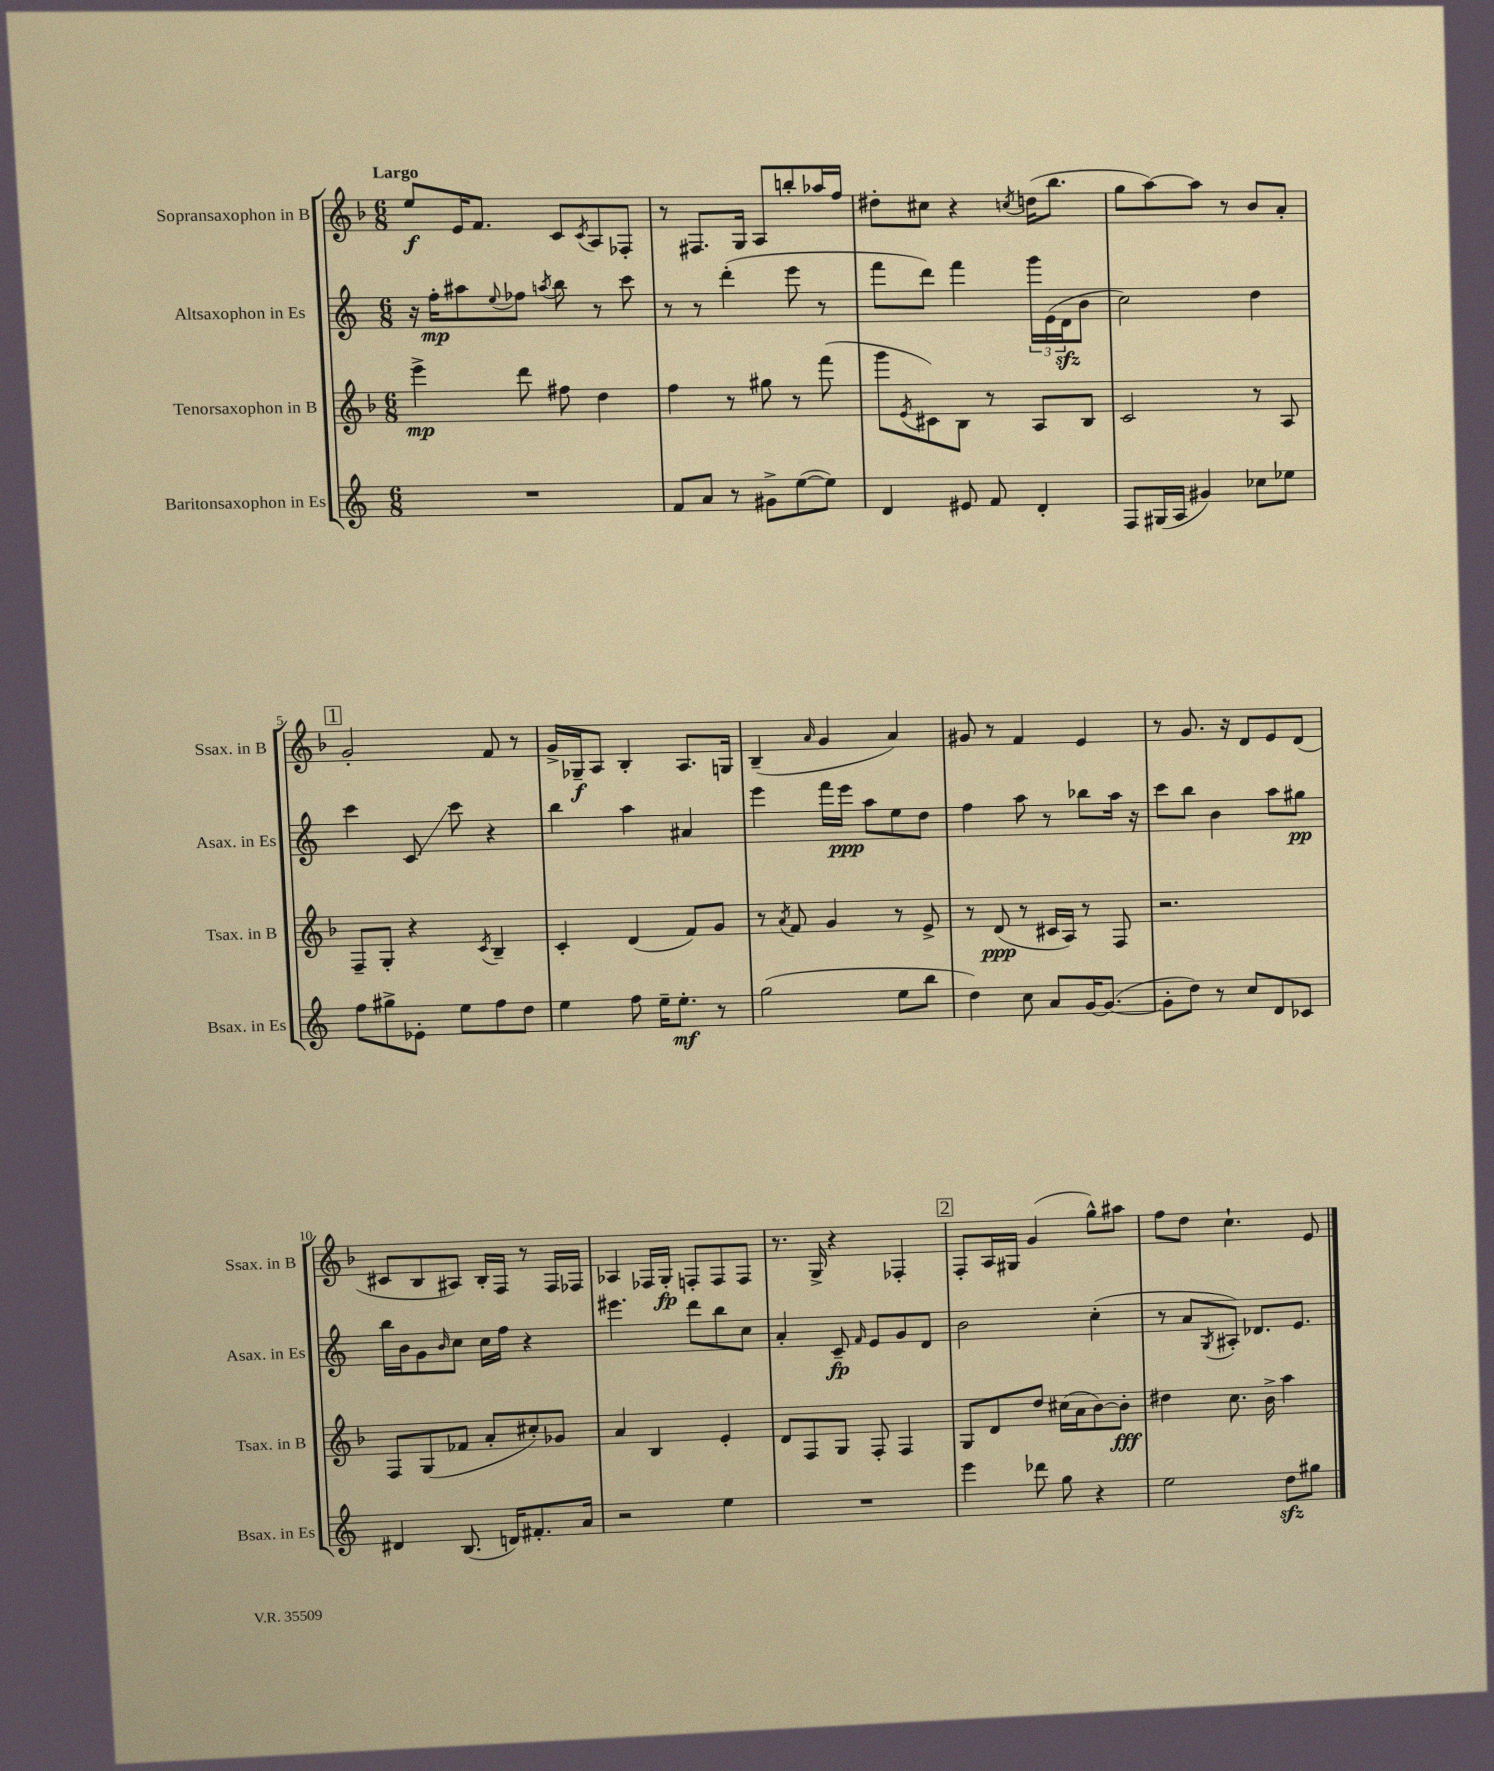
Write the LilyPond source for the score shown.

<<
\new StaffGroup <<
\new Staff = "s0" \with { instrumentName = "Sopransaxophon in B" shortInstrumentName = "Ssax. in B" } {
    \clef treble \key f \major \numericTimeSignature \time 6/8 \tempo "Largo"
    e''8\f e'16 f'8. c'8 \acciaccatura { c'8 } a8 fes8-. |
    r8 fis8. g16 a8 b''8-. aes''16 f''16 |
    dis''8-. cis''8 r4 \acciaccatura { c''8 } d''16( bes''8. |
    g''8 a''8~) a''8 r8 bes'8 a'8-. |
    \mark \markup { \box "1" } g'2-. f'8 r8 |
    g'16-> ges16--\f a8 bes4-. a8. g16 |
    bes4--( \grace { a'16 } g'4 a'4) |
    gis'8 r8 f'4 e'4 |
    r8 g'8. r16 d'8 e'8 d'8( |
    cis'8 bes8 ais8) bes16-. f16 r8 f16 fes16 |
    aes4 fes16 g16-.\fp f8-. f8 f8 |
    r8. g16-> r4 fes4-. |
    \mark \markup { \box "2" } f8-. a16 gis16 g'4( g''8-^) ais''8 |
    f''8 d''8 c''4.-! e'8 \bar "|." |
}
\new Staff = "s1" \with { instrumentName = "Altsaxophon in Es" shortInstrumentName = "Asax. in Es" } {
    \clef treble \key c \major \numericTimeSignature \time 6/8
    r16 f''16-.\mp ais''8 \appoggiatura { e''8 } fes''8 \acciaccatura { a''8 } b''8 r8 c'''8 |
    r8 r8 d'''4-.( e'''8 r8 |
    f'''8 d'''8) f'''4 \tuplet 3/2 { g'''16 e'16( d'16\sfz } b'8 |
    c''2) d''4 |
    \mark \markup { \box "1" } c'''4 c'8\glissando c'''8 r4 |
    b''4 a''4 ais'4 |
    e'''4 f'''16 e'''16\ppp a''8 e''8 d''8 |
    f''4 a''8 r8 bes''8 a''16 r16 |
    c'''8 b''8 b'4 a''8 gis''8\pp |
    b''16 b'16 g'8 \grace { b'16 } c''8 c''16 f''16 r4 |
    eis'''4. d'''8 b''8 c''8 |
    a'4-. c'8--\fp \grace { f'16 } e'8 g'8 d'8 |
    \mark \markup { \box "2" } b'2 c''4-.( |
    r8 a'8 \acciaccatura { g8 } ais8-.) des'8. e'8. \bar "|." |
}
\new Staff = "s2" \with { instrumentName = "Tenorsaxophon in B" shortInstrumentName = "Tsax. in B" } {
    \clef treble \key f \major \numericTimeSignature \time 6/8
    e'''4->\mp d'''8 fis''8 d''4 |
    f''4 r8 gis''8 r8 f'''8( |
    g'''8 \acciaccatura { e'8 } cis'8) bes8 r8 a8 bes8 |
    c'2 r8 a8 |
    \mark \markup { \box "1" } f8-- g8-. r4 \acciaccatura { c'8 } bes4-- |
    c'4-. d'4( f'8) g'8 |
    r8 \acciaccatura { a'8 } f'8 g'4 r8 e'8-> |
    r8 d'8\ppp( r8 cis'16 a16) r8 f8 |
    r2. |
    f8 g8( fes'8 a'8-. cis''8-.) ges'8 |
    a'4 bes4 e'4-. |
    d'8 f8 g8 f8-. f4 |
    \mark \markup { \box "2" } g8 d'8 d''8 cis''16( a'16 bes'8~) bes'8-.\fff |
    dis''4 c''8. bes'16-> a''4 \bar "|." |
}
\new Staff = "s3" \with { instrumentName = "Baritonsaxophon in Es" shortInstrumentName = "Bsax. in Es" } {
    \clef treble \key c \major \numericTimeSignature \time 6/8
    R2. |
    f'8 a'8 r8 gis'8-> e''8~( e''8) |
    d'4 eis'8 f'8 d'4-. |
    f8 gis16( a16 gis'4) ces''8 ees''8 |
    \mark \markup { \box "1" } f''8 gis''8-> ees'8-. e''8 f''8 d''8 |
    e''4 f''8 e''16-- e''8.-.\mf r8 |
    g''2( e''8 b''8 |
    d''4) c''8 a'8 g'16~ g'8.~( |
    g'8-. d''8) r8 c''8 d'8 ces'8 |
    dis'4 b8.( d'16) fis'8.-. a'16 |
    r2 e''4 |
    R2. |
    \mark \markup { \box "2" } e'''4 des'''8 g''8 r4 |
    e''2 d''8\sfz gis''8 \bar "|." |
}
>>
>>
